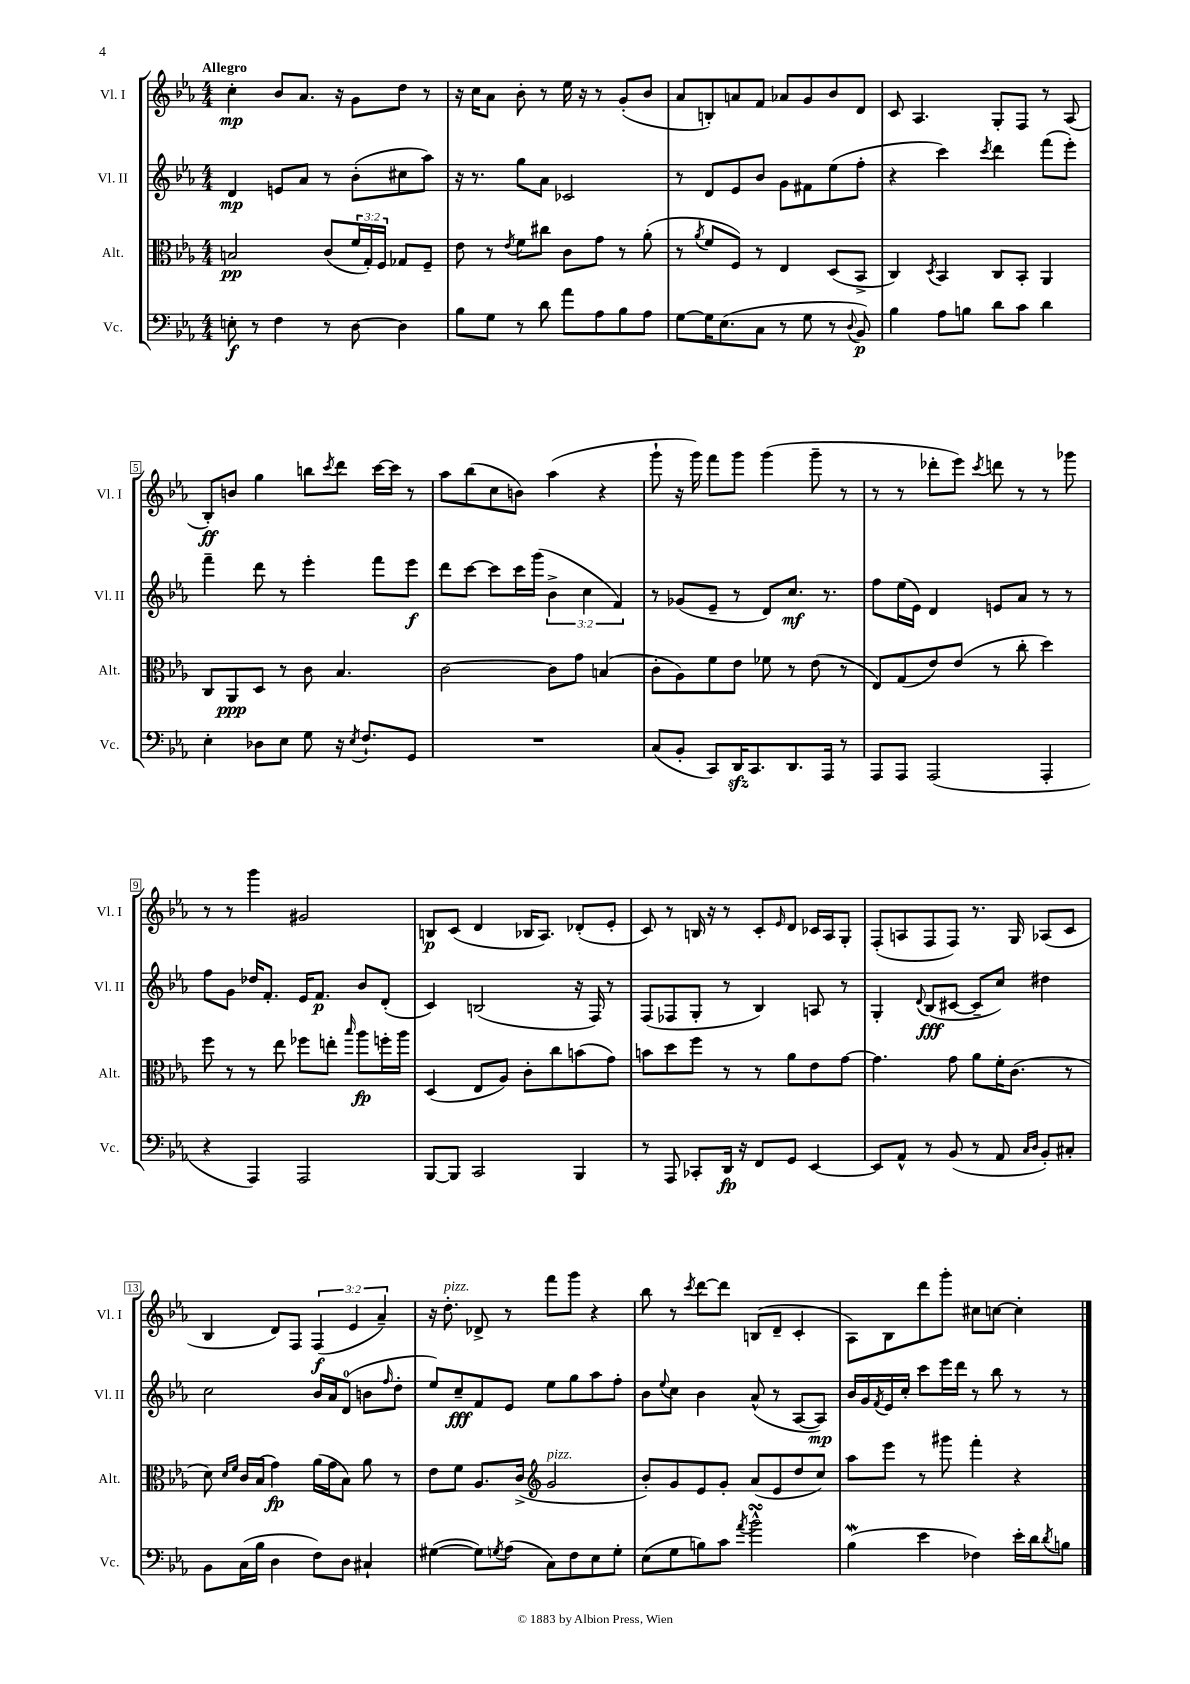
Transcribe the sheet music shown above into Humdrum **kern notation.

**kern	**kern	**kern	**kern
*staff4	*staff3	*staff2	*staff1
*clefF4	*clefC3	*clefG2	*clefG2
*k[b-e-a-]	*k[b-e-a-]	*k[b-e-a-]	*k[b-e-a-]
*M4/4	*M4/4	*M4/4	*M4/4
8E'	2B	4d	4cc'
8r	.	.	.
4F	.	8e	8b-
.	.	8a-	8.a-
8r	(8c	8r	.
.	.	.	16r
[8D	24f	(8b-'	8g
.	24G')	.	.
.	24F	.	.
4D]	8G-	8cc#	8dd
.	8F~	8aa-)	8r
=	=	=	=
8B-	8e-	16r	16r
.	.	8.r	16cc
8G	8r	.	8a-
.	8qe-	.	.
8r	8f	8gg	8b-'
8d	8cc#	8a-	8r
8a-	8c	2c-	16ee-
.	.	.	16r
8A-	8g	.	8r
8B-	8r	.	(8g'
8A-	(8a-'	.	8b-
=	=	=	=
[8G	8r	8r	8a-
.	8qa-	.	.
16G]	8f	8d	8B')
(8.E-	.	.	.
.	8F)	8e-	8a
8C	8r	8b-	8f
8r	4E-	8g	8a-
8G	.	8f#	8g
8r	(8D	(8ee-	8b-
8qqD	.	.	.
8BB-)	8BB-^	8ff'	8d
=	=	=	=
4B-	4C)	4r	8c
.	.	.	4.A-
.	8qD	.	.
8A-	4BB-	4ccc)	.
8B	.	.	.
.	.	8qccc	.
8d	8C	4ddd	8G'
8c	8BB-'	.	8F
4d	4AA-	(8fff	8r
.	.	8eee-')	(8A-
=	=	=	=
4E-'	8C	4fff~	8B-')
.	8AA-	.	8b
8D-	8D	8ddd	4gg
8E-	8r	8r	.
8G	8c	4eee-'	8bb
.	.	.	8qccc
16r	4.B-	.	8ddd
8qE-	.	.	.
8.F`	.	.	.
.	.	8fff	[16ccc
.	.	.	16ccc]
8GG	.	8eee-	8r
=	=	=	=
1r	[2c	8ddd	8aa-
.	.	[8ccc	(8bb-
.	.	8ccc]	8cc
.	.	16ccc	8b)
.	.	(16ggg	.
.	8c]	6b-^	(4aa-
.	8g	.	.
.	.	6cc	.
.	(4B	.	4r
.	.	6f)	.
=	=	=	=
(8C	8c'	8r	8ggg`
8BB-'	8A-)	(8g-	16r
.	.	.	16ggg)
8CC)	8f	8e-~	8fff
16DD	8e-	8r	8ggg
8.CC	.	.	.
.	8f-	8d)	(4ggg
8.DD	8r	8.cc	.
.	(8e-	.	8ggg~
16AAA-	.	8.r	.
8r	8r	.	8r
=	=	=	=
8AAA-	8E-)	8ff	8r
8AAA-	(8G	(16ee-	8r
.	.	16e-)	.
(2AAA-	8e-)	4d	8ddd-'
.	(8e-	.	8eee-)
.	.	.	8qccc
.	8r	8e	8ddd
.	8cc'	8a-	8r
4AAA-'	4dd)	8r	8r
.	.	8r	8ggg-
=	=	=	=
4r	8ff	8ff	8r
.	8r	8g	8r
4AAA-)	8r	16dd-	4ggg
.	.	8.f'	.
.	8ee-	.	.
2AAA-	8ff-	16e-	2g#
.	.	8.f	.
.	8ee'	.	.
.	16qqbb-	.	.
.	8aa-	8b-	.
.	16ff'	(8d'	.
.	16aa-	.	.
=	=	=	=
[8BBB-	(4D	4c)	8B
8BBB-]	.	.	(8c
2CC	8E-	(2B	4d
.	8A-)	.	.
.	8c'	.	16B-
.	.	.	8.A-)
.	8cc	.	.
4BBB-	(8b	16r	(8d-'
.	.	16F)	.
.	8g)	8r	8e-'
=	=	=	=
8r	8b	(8F	8c)
8AAA-	8dd	8F-	8r
8CC-'	8ff	8G'	16B
.	.	.	16r
16DD	8r	8r	8r
16r	.	.	.
8FF	8r	4B-)	8c'
.	.	.	16qqe-
8GG	8a-	.	8d
[4EE-	8e-	8A	16c-
.	.	.	16A-
.	[8g	8r	8G'
=	=	=	=
8EE-]	4.g]	4G'	(8F'
8AA-^^	.	.	8A
.	.	8qqd	.
8r	.	(8B-	8F
(8BB-	8g	[8c#	8F)
8r	8a-	8c#~]	8.r
8AA-	16f'	8cc)	.
.	(8.c	.	16G
16qqC	.	.	.
16qqD	.	.	.
8BB-')	.	4dd#	(8A-
8C#'	8r	.	8c
=	=	=	=
8BB-	8d)	2cc	4B-
.	16qqd	.	.
.	16qqf	.	.
(16C	16c	.	.
16B-	(16B-	.	.
4D	4g)	.	8d)
.	.	.	8F
8F)	(16a-	16b-	(6F
.	16g	16a-	.
8D	8B-)	(8d	.
.	.	.	6e-
4C#`	8a-	8b	.
.	.	.	6a-~)
.	.	16qqff	.
.	8r	8dd'	.
=	=	=	=
([4G#	8e-	8ee-)	16r
.	.	.	8.dd'
.	8f	8cc~	.
8G#])	8.A-	8f	8d-^
8qG	.	.	.
(8A-	.	8e-	8r
.	(16c^	.	.
*	*clefG2	*	*
8C)	2g	8ee-	8fff
8F	.	8gg	8ggg
8E-	.	8aa-	4r
8G'	.	8ff'	.
=	=	=	=
(8E-	8b-')	8b-	8bb-
.	.	8qqee-	.
8G	8g	8cc	8r
.	.	.	8qccc
8B)	8e-	4b-	[8ddd
8c	8g'	.	8ddd]
8qa-	.	.	.
2b-^^	(8a-	(8a-^^	(8B
.	8e-	8r	8d~
.	8dd	[8A-	4c'
.	8cc)	8A-])	.
=	=	=	=
(4B-	8aa-	16b-	8A-)
.	.	16g	.
.	.	8qf	.
.	8eee-	16e-	8B-
.	.	16cc'	.
4e-	8r	8ccc	8ddd
.	8ggg#	16eee-	8ggg'
.	.	16ddd	.
4F-)	4fff'	8r	8cc#
.	.	8bb-	[8cc
16e-'	4r	8r	4cc']
16d	.	.	.
8qd	.	.	.
8B	.	8r	.
==	==	==	==
*-	*-	*-	*-
